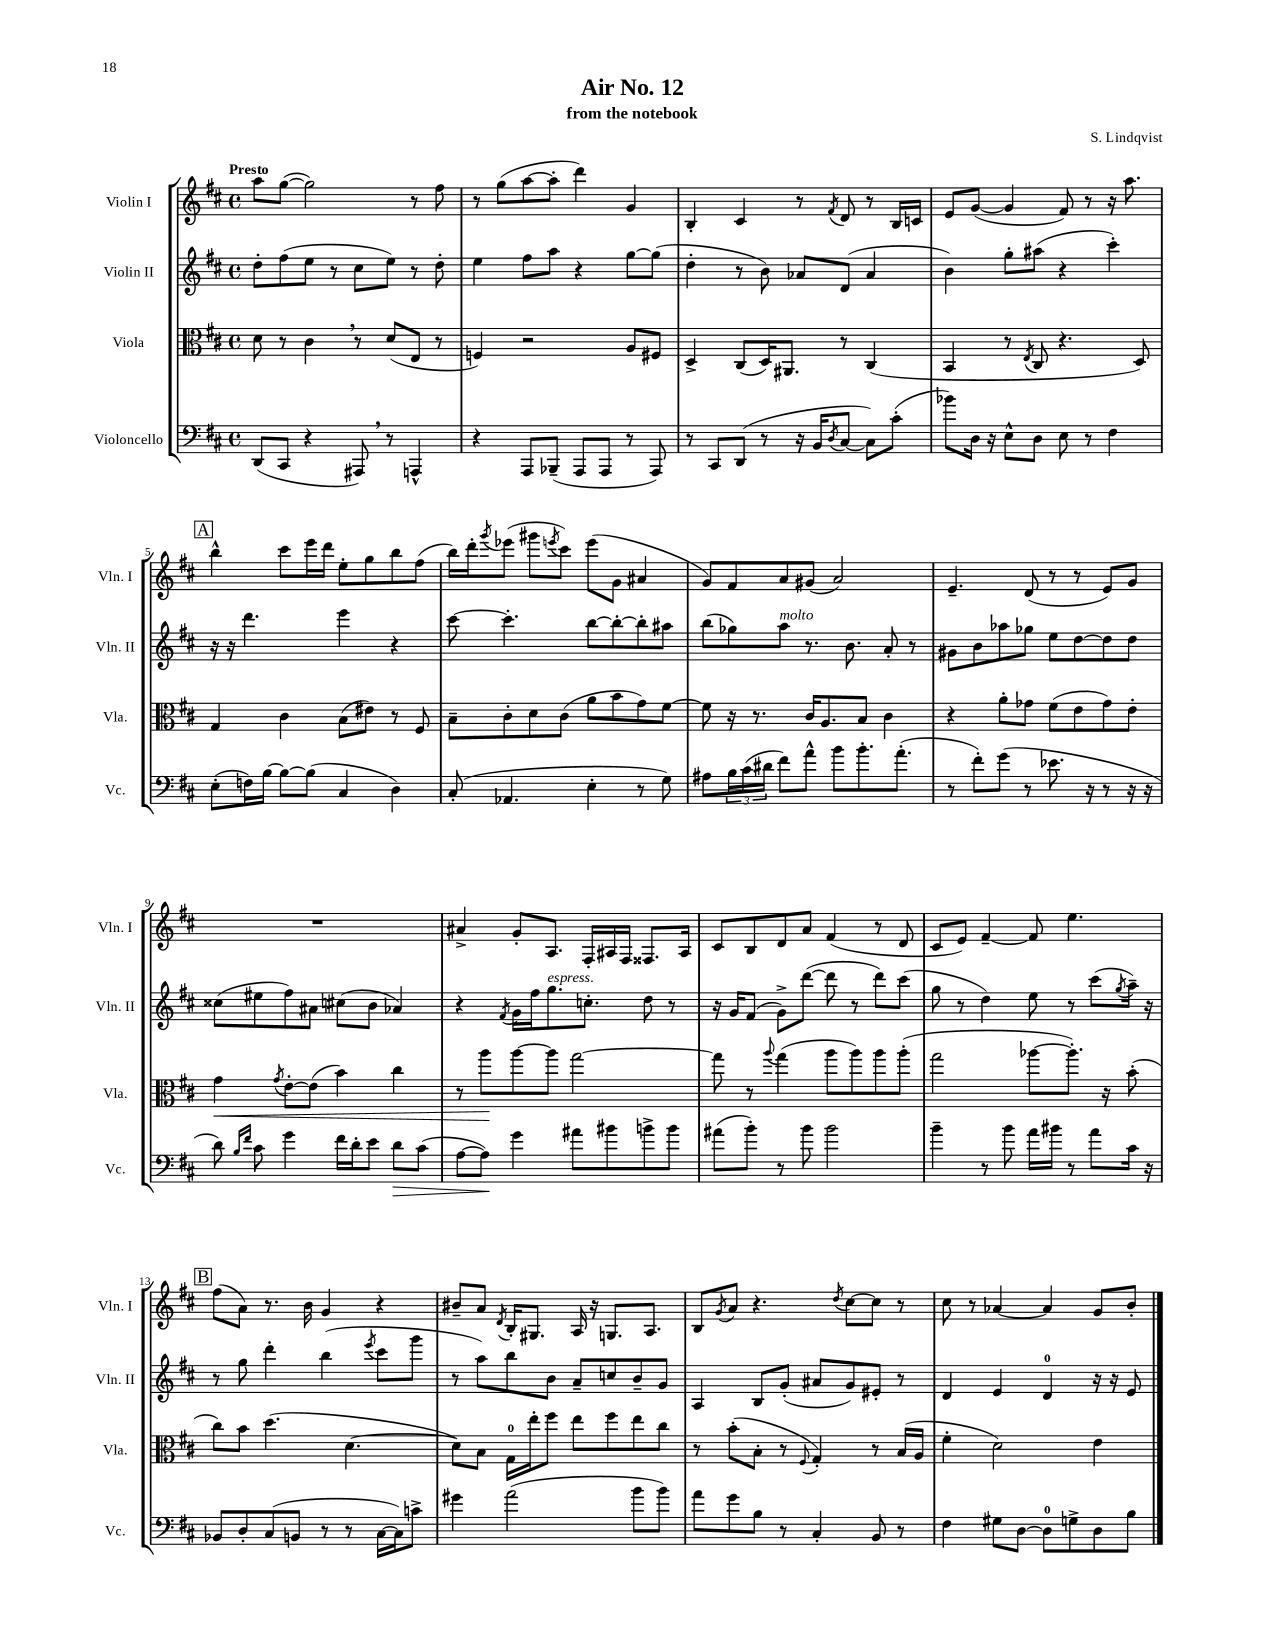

**kern	**kern	**kern	**kern
*staff4	*staff3	*staff2	*staff1
*clefF4	*clefC3	*clefG2	*clefG2
*k[f#c#]	*k[f#c#]	*k[f#c#]	*k[f#c#]
*M4/4	*M4/4	*M4/4	*M4/4
*met(c)	*met(c)	*met(c)	*met(c)
(8DD	8d	8dd'	8aa
8CC#	8r	(8ff#	([8gg
4r	4c#	8ee	2gg])
.	.	8r	.
8AAA#)	8r	8cc#	.
8r	(8d	8ee)	.
4AAA^^	8E	8r	8r
.	8r	8dd'	8ff#
=	=	=	=
4r	4F)	4ee	8r
.	.	.	(8gg
8AAA	2r	8ff#	[8aa
(8BBB-~	.	8aa	8aa']
8AAA	.	4r	4ddd)
8AAA	.	.	.
8r	8A	[8gg	4g
8AAA)	8F#	(8gg]	.
=	=	=	=
8r	4D^	4dd'	4B'
8CC#	.	.	.
(8DD	(8C#	8r	4c#
8r	16D)	8b)	.
.	8.AA#	.	.
16r	.	8a-	8r
16BB	.	.	.
8qD	.	.	8qf#
[8C#	8r	(8d	8d
8C#])	(4C#	4a-	8r
(8c#'	.	.	16B
.	.	.	16c
=	=	=	=
8b-)	4BB	4b)	8e
16D	.	.	([8g
16r	.	.	.
8E^^	8r	8gg'	4g]
.	8qE	.	.
8D	8C#	(8aa#	.
8E	4.r	4r	8f#)
8r	.	.	8r
4F#	.	4ccc#')	16r
.	.	.	8.aa
.	8D)	.	.
=	=	=	=
(8E'	4G	16r	4bb^^
.	.	16r	.
16F)	.	4.ddd	.
[16B	.	.	.
8B_	4c#	.	8ccc#
(8B]	.	.	16eee
.	.	.	16ddd
4C#	(8B	4eee	8ee'
.	8e#)	.	8gg
4D)	8r	4r	8bb
.	8F#	.	(8ff#
=	=	=	=
(8C#'	8B~	[8ccc#	16bb)
.	.	.	16ddd'
.	.	.	8qggg
4.AA-	8c#'	4.ccc#']	(8eee-
.	8d	.	8ggg#
.	.	.	8qeee
.	(8c#	.	8ccc#)
4E'	8a	[8bb	(8eee
.	8b	8bb'_	8g
8r	8g)	8bb']	4a#
8G)	[8f#	8aa#	.
=	=	=	=
8A#	8f#]	(8bb	8g)
24B	16r	8gg-)	8f#
(24c#	.	.	.
.	8.r	.	.
24d#	.	.	.
8f#)	.	8aa	8a
8a^^	16c#	8.r	(8g#
.	8.A	.	.
8b	.	.	2a)
.	.	8.b	.
8.b'	8B	.	.
.	4c#	8a'	.
(8.a'	.	.	.
.	.	8r	.
=	=	=	=
8r	4r	8g#	4.e~
8f#')	.	8b	.
(8g	8a'	8aa-	.
8r	8g-	8gg-	(8d
8.e-	(8f#	8ee	8r
.	8e	[8dd	8r
16r	.	.	.
8r	8g-)	8dd]	8e)
16r	8e'	8dd	8g
16r	.	.	.
=	=	=	=
8d)	4g	(8cc##	1r
16qqB	.	.	.
16qqf#	.	.	.
8c#	.	8ee#	.
.	8qg	.	.
4g	[8e'	8ff#)	.
.	(8e]	8a#	.
16f#	4b)	(8cc#	.
16d'	.	.	.
8e	.	8b	.
8d	4cc#	4a-)	.
(8c#	.	.	.
=	=	=	=
[8A	8r	4r	4a#^
8A])	8aa	.	.
.	.	8qf#	.
4g	[8aa	16g	8g'
.	.	16ff#	.
.	8aa]	8.gg	8.A
8a#	[2gg	.	.
.	.	8.cc'	16F#'
8b#	.	.	16A#
.	.	.	16F#
8b^	.	8dd	8.F##
8b	.	8r	.
.	.	.	16A#
=	=	=	=
(8a#	8gg]	16r	8c#
.	.	16g	.
8b')	8r	(8f#	8B
.	8qqaa	.	.
8r	(4gg	8g^)	8d
8b	.	([8ddd	8a
2b	8aa	8ddd]	(4f#
.	8aa)	8r	.
.	8aa	8ddd)	8r
.	(8aa'	(8ccc#	8d
=	=	=	=
4b~	2gg	8gg	8c#
.	.	8r	8e)
8r	.	4dd)	[4f#~
8b	.	.	.
16a	[8aa-	8ee	8f#]
16b#	.	.	.
8r	8.aa-'])	8r	4.ee
8a	.	(8ccc#	.
.	16r	.	.
.	.	8qgg	.
16c#	(8b'	16aa~)	.
16r	.	16r	.
=	=	=	=
8BB-	8cc#)	8r	(8ff#
8D'	8b	8gg	8a)
(8C#	(4.dd	4ddd'	8.r
8BB	.	.	.
.	.	.	16b
8r	.	(4bb	4g
8r	[4.d	.	.
.	.	8qeee	.
[16C#	.	8ccc#	4r
16C#])	.	.	.
8c^	.	8ggg	.
=	=	=	=
4g#	8d])	8r	8b#~
.	8B	8aa)	8a
.	.	.	8qd
(2a	16G	8bb	16B'
.	16ee'	.	8.G#
.	8ff#	8b	.
.	8ee	8a~	16A
.	.	.	16r
.	8ff#	8cc	8.G
8b	8ee	8b~	.
.	.	.	8.A
8b)	8cc#	8g	.
=	=	=	=
8a	8r	4A	8B
.	.	.	8qg
8g	(8b'	.	8a
8B	8B'	8B	4.r
8r	8r	(8g'	.
.	8qqF#	.	.
4C#'	4G')	8a#	.
.	.	.	8qdd
.	.	8g)	[8cc#
8BB	8r	8e#'	8cc#]
8r	(16B	8r	8r
.	16A	.	.
=	=	=	=
4F#	4f#'	4d	8cc#
.	.	.	8r
8G#	2d)	4e	[4a-
[8D	.	.	.
8D]	.	4d	4a-]
8G^	.	.	.
8D	4e	16r	8g
.	.	16r	.
8B	.	8e	8b'
==	==	==	==
*-	*-	*-	*-
